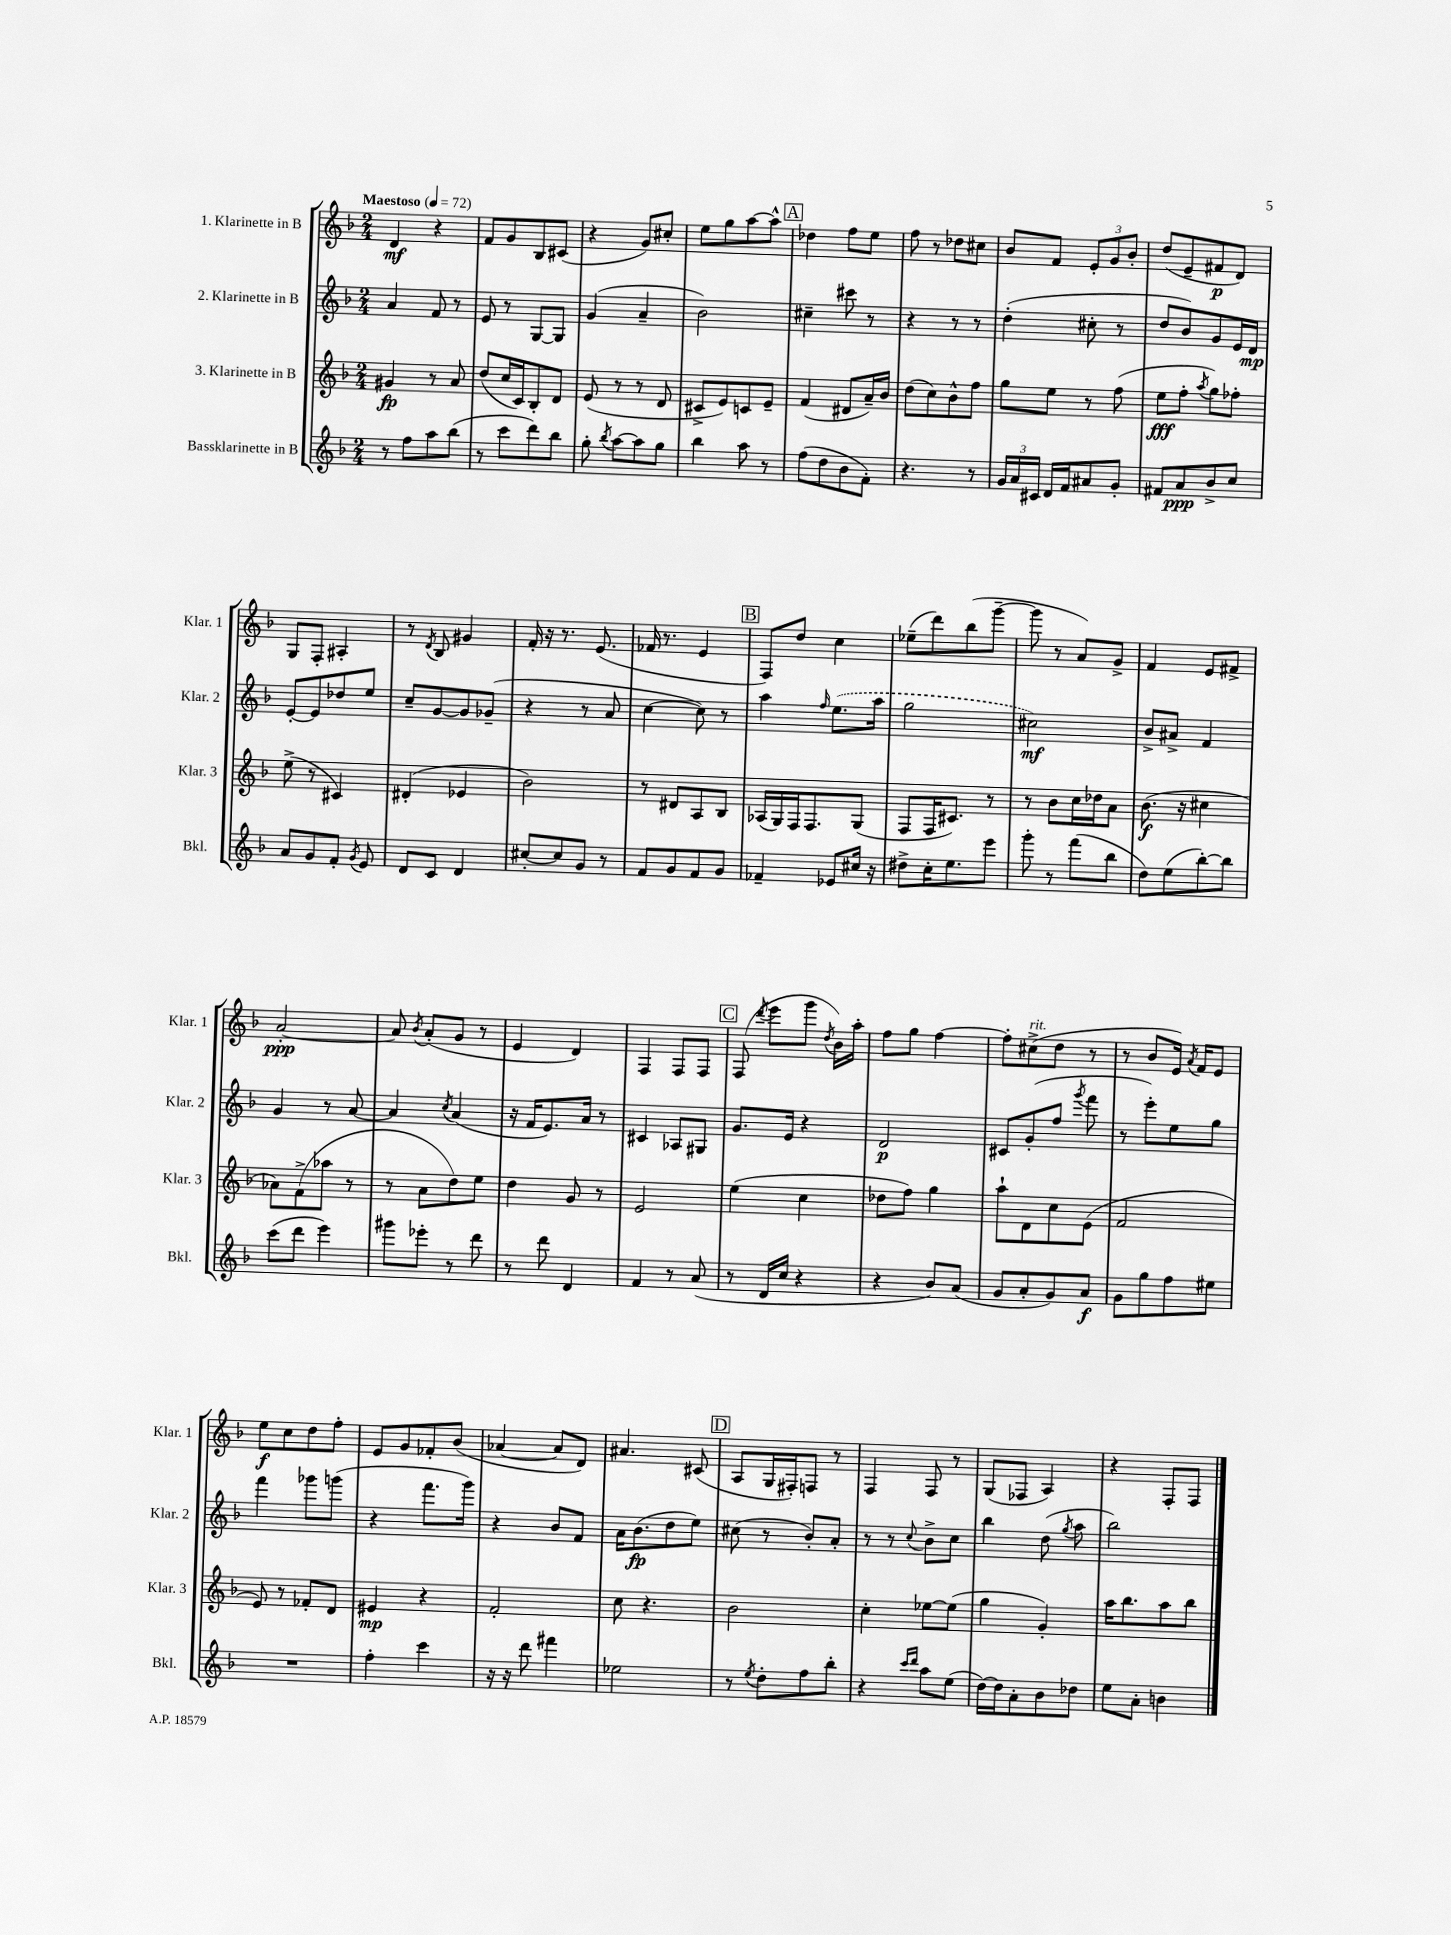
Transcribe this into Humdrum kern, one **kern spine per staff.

**kern	**dynam	**kern	**dynam	**kern	**dynam	**kern	**dynam
*part4	*part4	*part3	*part3	*part2	*part2	*part1	*part1
*staff4	*staff4	*staff3	*staff3	*staff2	*staff2	*staff1	*staff1
*I"Bassklarinette in B	*	*I"3. Klarinette in B	*	*I"2. Klarinette in B	*	*I"1. Klarinette in B	*
*I'Bkl.	*	*I'Klar. 3	*	*I'Klar. 2	*	*I'Klar. 1	*
*clefG2	*	*clefG2	*	*clefG2	*	*clefG2	*
*k[b-]	*	*k[b-]	*	*k[b-]	*	*k[b-]	*
*M2/4	*	*M2/4	*	*M2/4	*	*M2/4	*
*MM72	*	*MM72	*	*MM72	*	*MM72	*
=1	=1	=1	=1	=1	=1	=1	=1
!	!	!	!	!	!	!LO:TX:a:B:t=Maestoso	!
8r	.	4g#X/	fp	4a/	.	4d/	mf
8ff\L	.	.	.	.	.	.	.
8aa\	.	8r	.	8f/	.	4r	.
(8bb-\J	.	8a/	.	8r	.	.	.
=2	=2	=2	=2	=2	=2	=2	=2
8r	.	(8dd/L	.	8e/	.	8f/L	.
8ccc\L	.	16cc/L	.	8r	.	8g/	.
.	.	16c/J)	.	.	.	.	.
8ddd\)	.	8B-'/	.	[8G/L	.	8B-/	.
8bb-\J	.	8d/J	.	8G/J]	.	(8c#X/J	.
=3	=3	=3	=3	=3	=3	=3	=3
8gg'\	.	(8e/	.	(4g/	.	4r	.
8qbb-/	.	.	.	.	.	.	.
[8aa\L	.	8r	.	.	.	.	.
8aa\]	.	8r	.	4a~/	.	8g/L)	.
8gg\J	.	8d/	.	.	.	8cc#X'/J	.
=4	=4	=4	=4	=4	=4	=4	=4
4bb-\	.	8c#X^/L	.	2b-\)	.	8ee\L	.
.	.	8e/)	.	.	.	8gg\	.
8aa\	.	8cn/	.	.	.	[8aa\	.
8r	.	8e~/J	.	.	.	8aa^^\J]	.
!!LO:REH:place=s1:t=A
=5	=5	=5	=5	=5	=5	=5	=5
(8ff\L	.	(4f/	.	4cc#X~\	.	4dd-X\	.
8dd\	.	.	.	.	.	.	.
8b-\	.	8d#X/L	.	8ccc#X\	.	8ff\L	.
8f'\J)	.	16a~/L)	.	8r	.	8ee\J	.
.	.	16b-/JJ	.	.	.	.	.
=6	=6	=6	=6	=6	=6	=6	=6
4.r	.	(8dd\L	.	4r	.	8ff\	.
.	.	8cc\)	.	.	.	8r	.
.	.	8b-^^\	.	8r	.	8dd-X\L	.
8r	.	8ff\J	.	8r	.	8cc#X\J	.
=7	=7	=7	=7	=7	=7	=7	=7
24g/LL	.	8gg\L	.	(4dd'\	.	8b-/L	.
24a/	.	.	.	.	.	.	.
24c#X/JJ	.	.	.	.	.	.	.
16d/LL	.	8ee\J	.	.	.	8f/J	.
16f/J	.	.	.	.	.	.	.
8a#X/	.	8r	.	8cc#X'\	.	12e'/L	.
.	.	.	.	.	.	12g/	.
8g'/J	.	(8ff\	.	8r	.	.	.
.	.	.	.	.	.	12b-'/J	.
=8	=8	=8	=8	=8	=8	=8	=8
8f#X/L	.	8ee\L	fff	8dd/L	.	(8dd/L	.
8a/	ppp	8ff'\J	.	8b-/)	.	8e~/	.
.	.	8qaa/	.	.	.	.	.
8b-^/	.	8gg\L)	.	8g/	.	8f#X/	p
8cc/J	.	8ff-X'\J	.	16e/L	.	8d/J)	.
.	.	.	.	16d/JJ	mp	.	.
!!LO:LB:g=z
=9	=9	=9	=9	=9	=9	=9	=9
8a/L	.	(8ee^\	.	[8e'/L	.	8G/L	.
8g/	.	8r	.	8e/]	.	8F'/J	.
8f'/J	.	4c#X/)	.	8dd-X/	.	4A#X'/	.
8qg/	.	.	.	.	.	.	.
8e/	.	.	.	8ee/J	.	.	.
=10	=10	=10	=10	=10	=10	=10	=10
8d/L	.	(4d#X'/	.	8cc~/L	.	8r	.
.	.	.	.	.	.	8qd/	.
8c/J	.	.	.	[8g/	.	8B-/	.
4d/	.	4e-X/	.	8g/]	.	4g#X/	.
.	.	.	.	(8g-X~/J	.	.	.
=11	=11	=11	=11	=11	=11	=11	=11
[8cc#X'/L	.	2b-\)	.	4r	.	16f'/	.
.	.	.	.	.	.	16r	.
8cc#/]	.	.	.	.	.	8.r	.
8g/J	.	.	.	8r	.	.	.
.	.	.	.	.	.	(8.e/	.
8r	.	.	.	8a/	.	.	.
=12	=12	=12	=12	=12	=12	=12	=12
8f/L	.	8r	.	[4cc\	.	16f-X/	.
.	.	.	.	.	.	8.r	.
8g/	.	8d#X/L	.	.	.	.	.
8f/	.	8A/	.	8cc\])	.	4e/	.
8g/J	.	8B-/J	.	8r	.	.	.
!!LO:REH:place=s1:t=B
=13	=13	=13	=13	=13	=13	=13	=13
4f-X~/	.	(16A-X/LL	.	4aa\	.	8F/L)	.
.	.	16G/)	.	.	.	.	.
.	.	16F/J	.	.	.	8dd/J	.
.	.	8.F/	.	.	.	.	.
.	.	.	.	16qqff/	.	.	.
8e-X/L	.	.	.	(8.ee\L	.	4cc\	.
16cc#X/Jk	.	(8G/J	.	.	.	.	.
16r	.	.	.	16aa\Jk	.	.	.
=14	=14	=14	=14	=14	=14	=14	=14
8dd#X^\L	.	8F/L	.	2gg\	.	(8ee-X~\L	.
16cc'\K	.	16F/K	.	.	.	8ddd\)	.
8.ee\	.	8.c#X/J)	.	.	.	.	.
.	.	.	.	.	.	(8bb-\	.
8eee\J	.	8r	.	.	.	[8ggg~\J	.
=15	=15	=15	=15	=15	=15	=15	=15
8ggg'\	.	8r	.	2cc#X\)	mf	8ggg\]	.
8r	.	8b-\L	.	.	.	8r	.
(8fff\L	.	16cc\L	.	.	.	8a/L)	.
.	.	16dd-X\J	.	.	.	.	.
8bb-\J	.	8a\J	.	.	.	8g^/J	.
=16	=16	=16	=16	=16	=16	=16	=16
8dd\L)	.	(8.b-\	f	8b-^/L	.	4f/	.
(8ee\	.	.	.	8a#X^/J	.	.	.
.	.	16r	.	.	.	.	.
[8bb-'\)	.	4cc#X\	.	4f/	.	8e/L	.
8bb-\J]	.	.	.	.	.	8f#X^/J	.
!!LO:LB:g=z
=17	=17	=17	=17	=17	=17	=17	=17
(8ccc\L	.	8a-X\L)	.	4g/	.	[2a'/	ppp
8ddd\J	.	(8f^\	.	.	.	.	.
4eee\)	.	8aa-X\J	.	8r	.	.	.
.	.	8r	.	[8a/	.	.	.
=18	=18	=18	=18	=18	=18	=18	=18
8ggg#X\L	.	8r	.	4a/]	.	8a/]	.
.	.	.	.	.	.	8qb-/	.
8eee-X'\J	.	8a\L	.	.	.	(8a'/L	.
.	.	.	.	8qcc/	.	.	.
8r	.	8dd\)	.	(4a/	.	8g/J	.
8ddd\	.	8ee\J	.	.	.	8r	.
=19	=19	=19	=19	=19	=19	=19	=19
8r	.	4dd\	.	16r	.	4e/	.
.	.	.	.	16f/KL	.	.	.
8ddd\	.	.	.	8.e/)	.	.	.
4d/	.	8g/	.	.	.	4d/)	.
.	.	.	.	16a/Jk	.	.	.
.	.	8r	.	8r	.	.	.
=20	=20	=20	=20	=20	=20	=20	=20
4f/	.	2e/	.	4c#X/	.	4F/	.
8r	.	.	.	8A-X/L	.	8F/L	.
(8a/	.	.	.	8G#X/J	.	8F/J	.
!!LO:REH:place=s1:t=C
=21	=21	=21	=21	=21	=21	=21	=21
8r	.	(4ee\	.	8.g/L	.	(8F/	.
.	.	.	.	.	.	8qddd/	.
16d/LL	.	.	.	.	.	8eee\L	.
16cc/JJ	.	.	.	16e/Jk	.	.	.
4r	.	4cc\	.	4r	.	8ggg\J	.
.	.	.	.	.	.	8qdd/	.
.	.	.	.	.	.	16b-\LL)	.
.	.	.	.	.	.	16aa'\JJ	.
=22	=22	=22	=22	=22	=22	=22	=22
4r	.	8dd-X\L	.	2d/	p	8ff\L	.
.	.	8ff\J)	.	.	.	8gg\J	.
8b-/L)	.	4gg\	.	.	.	[4ff\	.
(8a/J	.	.	.	.	.	.	.
=23	=23	=23	=23	=23	=23	=23	=23
8g/L	.	8aa`\L	.	8c#X/L	.	8ff'\L]	.
!	!	!	!	!	!	!LO:TX:a:i:t=rit.	!
8a'/	.	8d\	.	(8g'/	.	(8cc#X^\	.
8g/)	.	8cc\	.	8ff/J	.	8dd\J	.
.	.	.	.	8qggg/	.	.	.
8a/J	f	(8e\J	.	8fff\	.	8r	.
=24	=24	=24	=24	=24	=24	=24	=24
8g\L	.	2f/	.	8r	.	8r	.
8gg\	.	.	.	8eee'\L)	.	8b-/L	.
8ff\	.	.	.	8ee\	.	16e/Jk)	.
.	.	.	.	.	.	8qa/	.
.	.	.	.	.	.	16f/KL	.
8ee#X\J	.	.	.	8gg\J	.	8e/J	.
!!LO:LB:g=z
=25	=25	=25	=25	=25	=25	=25	=25
2r	.	8e/)	.	4fff\	.	8ee\L	f
.	.	8r	.	.	.	8cc\	.
.	.	8f-X'/L	.	8ggg-X\L	.	8dd\	.
.	.	8d/J	.	(8gggn\J	.	8ff'\J	.
=26	=26	=26	=26	=26	=26	=26	=26
4ff'\	.	4e#X/	mp	4r	.	8e/L	.
.	.	.	.	.	.	8g/	.
4ccc\	.	4r	.	8.fff\L	.	8f-X'/	.
.	.	.	.	.	.	(8b-/J	.
.	.	.	.	16ggg\Jk)	.	.	.
=27	=27	=27	=27	=27	=27	=27	=27
16r	.	2f'/	.	4r	.	[4a-X/	.
16r	.	.	.	.	.	.	.
8ddd\	.	.	.	.	.	.	.
4fff#X\	.	.	.	8b-/L	.	8a-/L]	.
.	.	.	.	8f/J	.	8d/J)	.
=28	=28	=28	=28	=28	=28	=28	=28
2ee-X\	.	8cc\	.	16a\KL	.	4.a#X/	.
.	.	.	.	(8.b-\	fp	.	.
.	.	4.r	.	.	.	.	.
.	.	.	.	8dd\	.	.	.
.	.	.	.	8ee\J)	.	(8c#X/	.
!!LO:REH:place=s1:t=D
=29	=29	=29	=29	=29	=29	=29	=29
8r	.	2b-\	.	(8cc#X\	.	8A/L	.
8qee/	.	.	.	.	.	.	.
8dd'\L	.	.	.	8r	.	16G/L	.
.	.	.	.	.	.	16F#X'/J)	.
8ff\	.	.	.	8b-'/L)	.	8Fn/J	.
8bb-'\J	.	.	.	8a'/J	.	8r	.
=30	=30	=30	=30	=30	=30	=30	=30
4r	.	4cc'\	.	8r	.	4F/	.
.	.	.	.	8r	.	.	.
16qqccc/LL	.	.	.	.	.	.	.
16qqddd/JJ	.	.	.	8qqcc/	.	.	.
8aa\L	.	[8ee-X\L	.	8b-^\L	.	8F/	.
(8ee\J	.	(8ee-\J]	.	8cc\J	.	8r	.
=31	=31	=31	=31	=31	=31	=31	=31
[16dd\LL)	.	4gg\	.	4bb-\	.	(8G/L	.
16dd\J]	.	.	.	.	.	.	.
8a'\	.	.	.	.	.	8F-X/J	.
8b-\	.	4g'/)	.	(8dd\	.	4A/)	.
.	.	.	.	8qgg/	.	.	.
8dd-X\J	.	.	.	8aa\	.	.	.
=32	=32	=32	=32	=32	=32	=32	=32
8ee\L	.	16aa\KL	.	2bb-\)	.	4r	.
.	.	8.bb-\	.	.	.	.	.
8a'\J	.	.	.	.	.	.	.
4bn\	.	8aa\	.	.	.	8F'/L	.
.	.	8bb-\J	.	.	.	8F/J	.
==	==	==	==	==	==	==	==
*-	*-	*-	*-	*-	*-	*-	*-
